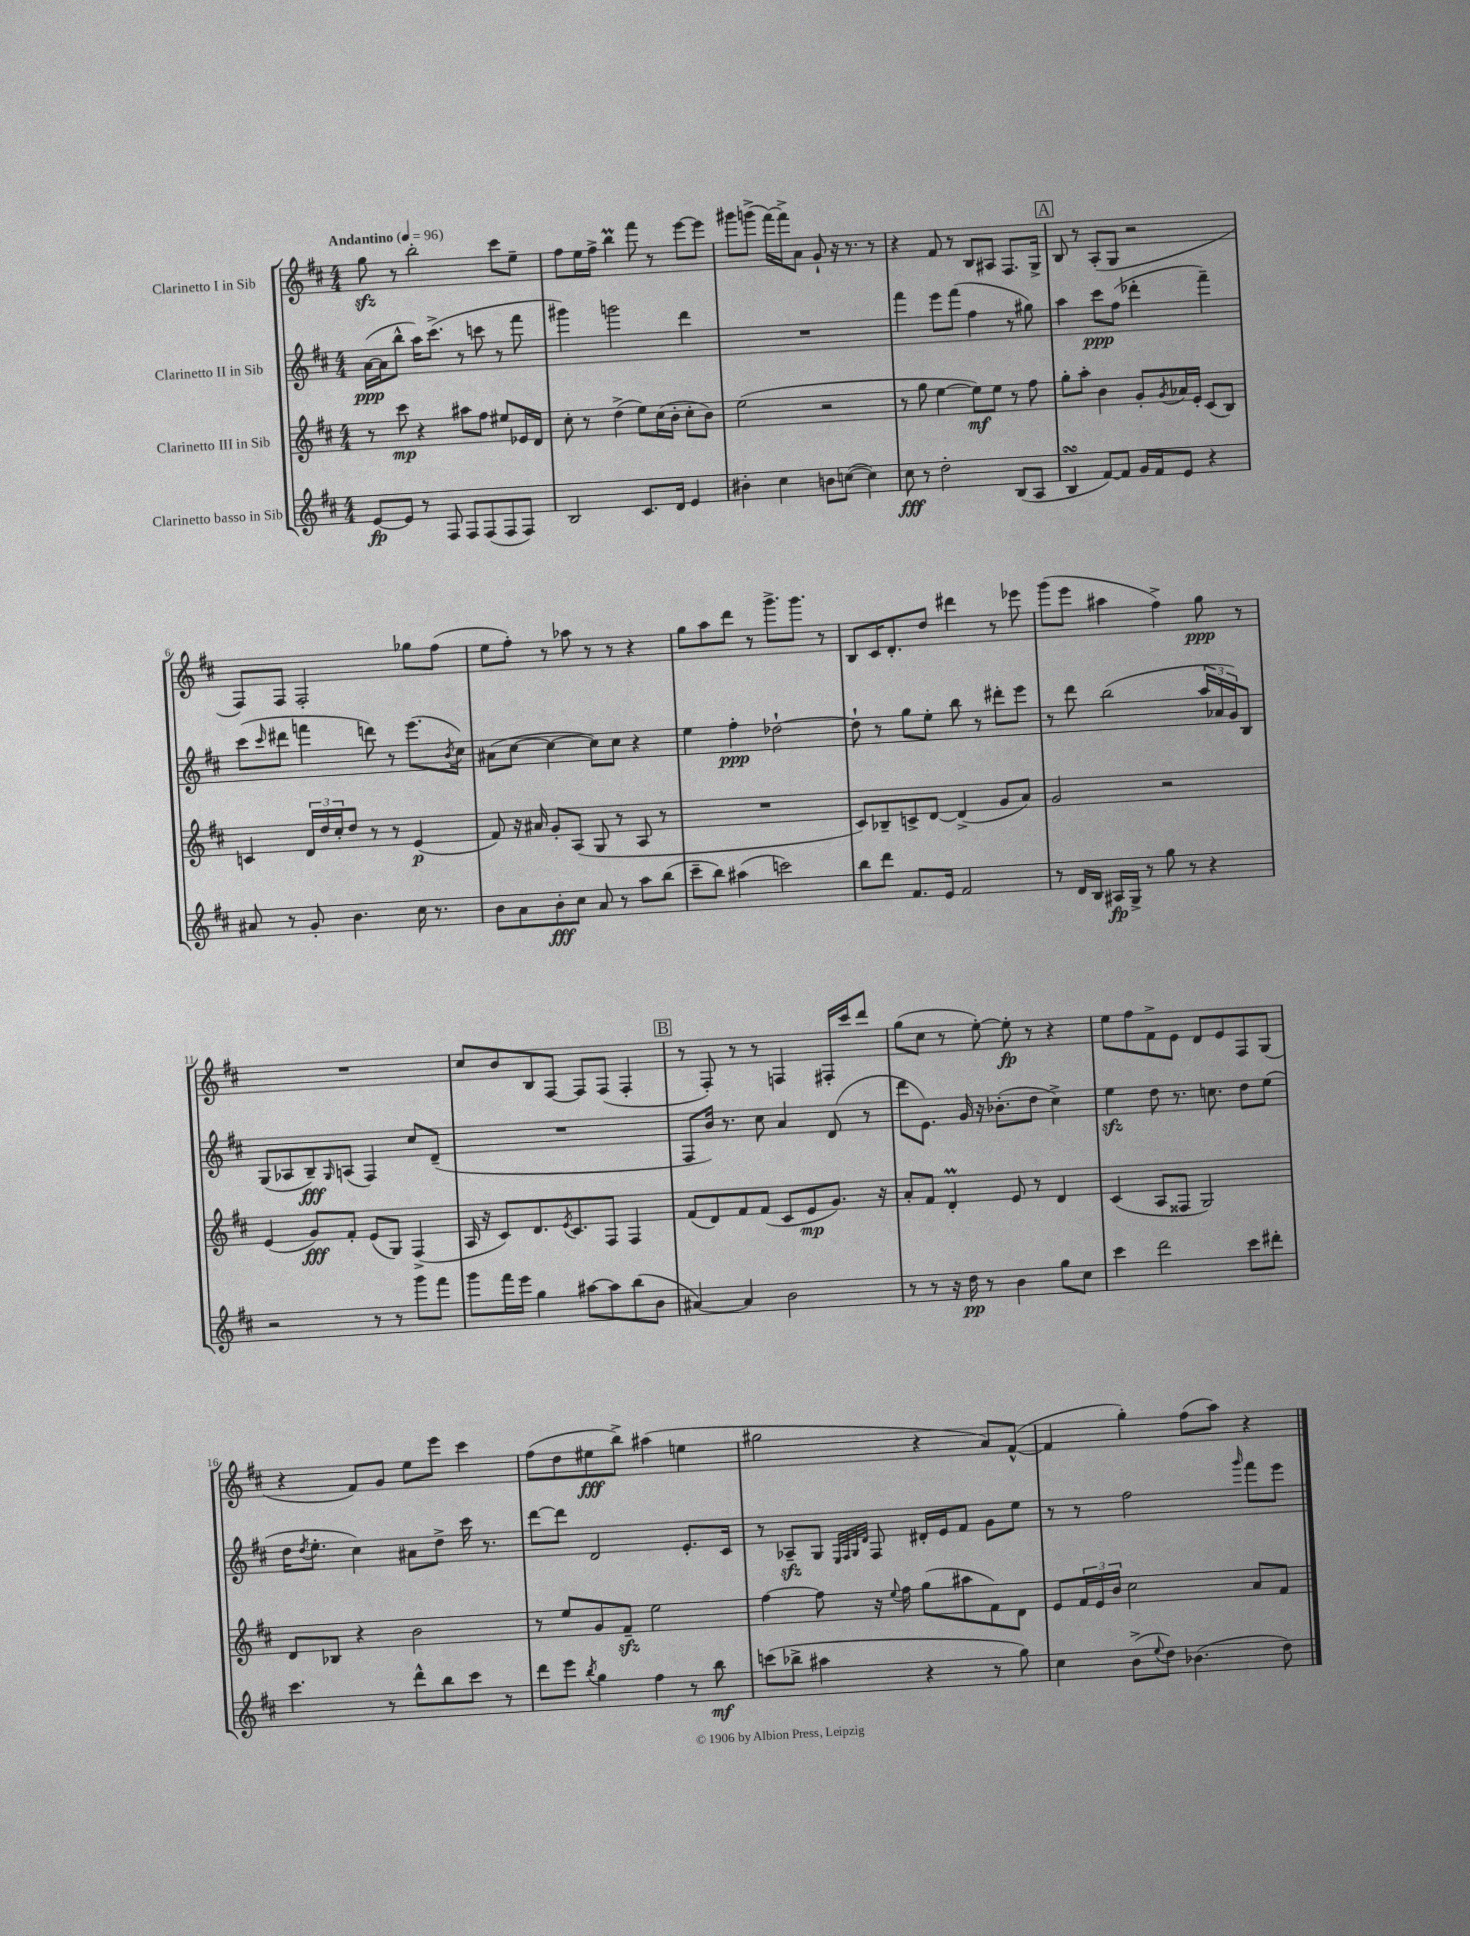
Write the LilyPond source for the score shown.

<<
\new StaffGroup <<
\new Staff = "s0" \with { instrumentName = "Clarinetto I in Sib" } {
    \clef treble \key d \major \numericTimeSignature \time 4/4 \tempo "Andantino" 4 = 96
    g''8\sfz r8 b''2-. cis'''8 e''8-- |
    fis''8 e''16 fis''16-> b''4\prall fis'''8 r8 e'''8~ e'''8 |
    gis'''8 g'''8->( fis'''16~) fis'''16-> a'8 g'8-! r16 r8. r8 |
    r4 fis'8 r8 b8 ais8 fis8. g16-> |
    \mark \markup { \box "A" } b8 r8 a8-.( g8 r2 |
    fis8) fis8 fis2-. ges''8 fis''8( |
    e''8 fis''8-.) r8 aes''8 r8 r8 r4 |
    g''8 a''8 d'''8 r8 g'''8.-> g'''8. r8 |
    b8 cis'16 d'8.-. d''8 dis'''4 r8 ees'''8 |
    g'''8( e'''8 ais''4 fis''4->) g''8\ppp r8 |
    R1 |
    cis''8 b'8 b8 fis8~ fis8 fis8( fis4-. |
    \mark \markup { \box "B" } r8 fis8-.) r8 r8 f4 fis16-. cis'''16 d'''8 |
    g''8( cis''8 r8 e''8~-.) e''8-.\fp r8 r4 |
    e''8 fis''8 fis'8-> e'8 d'8 e'8 fis8 g8( |
    r4 fis'8) g'8 e''8 e'''8 cis'''4 |
    fis''8( d''8 eis''8\fff b''8->) ais''4( e''4 |
    gis''2 r4 a'8) fis'8~-^( |
    fis'4 g''4-.) fis''8( a''8) r4 \bar "|." |
}
\new Staff = "s1" \with { instrumentName = "Clarinetto II in Sib" } {
    \clef treble \key d \major \numericTimeSignature \time 4/4
    a'16~\ppp( a'16 b''8-^ a''16) cis'''8.->( r8 c'''8 r8 fis'''8 |
    gis'''4) g'''2 d'''4 |
    R1 |
    fis'''4 e'''8 fis'''8( fis''4 r8 gis''8) |
    \mark \markup { \box "A" } a''4 cis'''8\ppp fis''8( des'''4-. fis'''4--) |
    cis'''8( \grace { cis'''16 } dis'''8 f'''4 d'''8) r8 e'''8.( \acciaccatura { b'8 } cis''16) |
    ais'8( cis''8~ cis''4~ cis''8) cis''8 r4 |
    e''4 fis''4-.\ppp des''2~-! |
    des''8-! r8 g''8 e''8-. b''8 r8 dis'''8-. e'''8 |
    r8 d'''8 b''2( \tuplet 3/2 { a''16 aes'16 g'16) } b8 |
    g8( aes8 b8--\fff) \grace { g16 } a8( fis4) cis''8 d'8--( |
    R1 |
    \mark \markup { \box "B" } fis8 b'16) r8. cis''8 a'4 d'8( r8 |
    d'''8 e'8.) g'16 r16 bes'8.-.( d''8 cis''4->) |
    e''4\sfz d''8 r8. c''8. d''8 e''8( |
    d''16 \acciaccatura { d''8 } e''8.-. cis''4) ais'8 d''8-> cis'''16 r8. |
    d'''8~ d'''8 d'2 e'8.-. cis'16 |
    r8 aes8--\sfz g8 \grace { e32 fis32 g32 d'32 } fis8 dis'16-. e'16 fis'8 g'8 e''8 |
    r8 r8 fis''2 \grace { g'''16 } fis'''8 e'''8 \bar "|." |
}
\new Staff = "s2" \with { instrumentName = "Clarinetto III in Sib" } {
    \clef treble \key d \major \numericTimeSignature \time 4/4
    r8 cis'''8\mp r4 ais''8 fis''8 eis''8 ees'16 d'16 |
    cis''8-. r8 d''4->( e''8) cis''16( b'16-. cis''8-. b'8) |
    e''2( r2 |
    r8 g''8 e''4~ e''8\mf) e''8 r8 fis''8 |
    \mark \markup { \box "A" } g''8-. a''8-. b'4 g'8-. \acciaccatura { g'8 } aes'16 e'16-. cis'8( b8) |
    c'4 \tuplet 3/2 { d'16 d''16 cis''16-. } d''8 r8 r8 e'4\p( |
    fis'8) r16 ais'16 g'8-. a8( g8 r8 a8 r8 |
    R1 |
    cis'8) bes8-- c'8-> d'8~ d'4->( g'8 a'8) |
    g'2 r2 |
    e'4( g'8\fff) fis'8-. e'8( g8) fis4->( |
    a16 r16 cis'8) d'8. \acciaccatura { e'8 } cis'8. fis8 fis4 |
    \mark \markup { \box "B" } fis'8( d'8) fis'8 fis'8( cis'8 e'8\mp g'8.) r16 |
    a'8-. fis'8 d'4-.\prall e'8 r8 d'4 |
    cis'4( a8 fisis8 g2) |
    d'8 bes8 r4 b'2 |
    r8 e''8 g'8 fis'8--\sfz e''2 |
    fis''4~ fis''8 r16 \appoggiatura { e''8 } fis''16 g''8( ais''8 fis'8) d'8 |
    e'8 \tuplet 3/2 { fis'16 e'16 b'16 } cis''2 a'8 fis'8 \bar "|." |
}
\new Staff = "s3" \with { instrumentName = "Clarinetto basso in Sib" } {
    \clef treble \key d \major \numericTimeSignature \time 4/4
    e'8~\fp e'8 r8 fis8 fis8 fis8( fis8 fis8) |
    b2 cis'8. d'16 e'4 |
    bis'4-. cis''4 b'8 c''8~( c''4) |
    cis''8\fff r8 d''2-. b8( a8 |
    \mark \markup { \box "A" } b4\turn fis'8~) fis'8 g'16 fis'16 e'8 r4 |
    ais'8 r8 g'8-. b'4. cis''16 r8. |
    b'8 a'8 b'8-.\fff cis''8 a'8 r8 a''8 b''8( |
    cis'''8-- b''8) ais''4( c'''2) |
    b''8 d'''8 fis'8. e'16 fis'2 |
    r8 d'16 b16 ais16\fp g16-> r8 g''8 r8 r4 |
    r2 r8 r8 g'''8 fis'''8 |
    g'''8 fis'''16 e'''16 g''4 ais''8~ ais''8 b''8( b'8 |
    \mark \markup { \box "B" } ais'4~) ais'4 b'2 |
    r8 r8 r16 d''16\pp r8 b'4 g''8 cis''8 |
    cis'''4 d'''2 cis'''8 dis'''8-. |
    cis'''4. r8 d'''8-^ b''8 cis'''8 r8 |
    d'''8 e'''8 \acciaccatura { b''8 } g''4 fis''4 r8 b''8\mf |
    c'''8( bes''8-> ais''4 r4 r8 g''8) |
    cis''4 b'8->( \appoggiatura { e''8 } d''8) bes'4.( d''8) \bar "|." |
}
>>
>>
